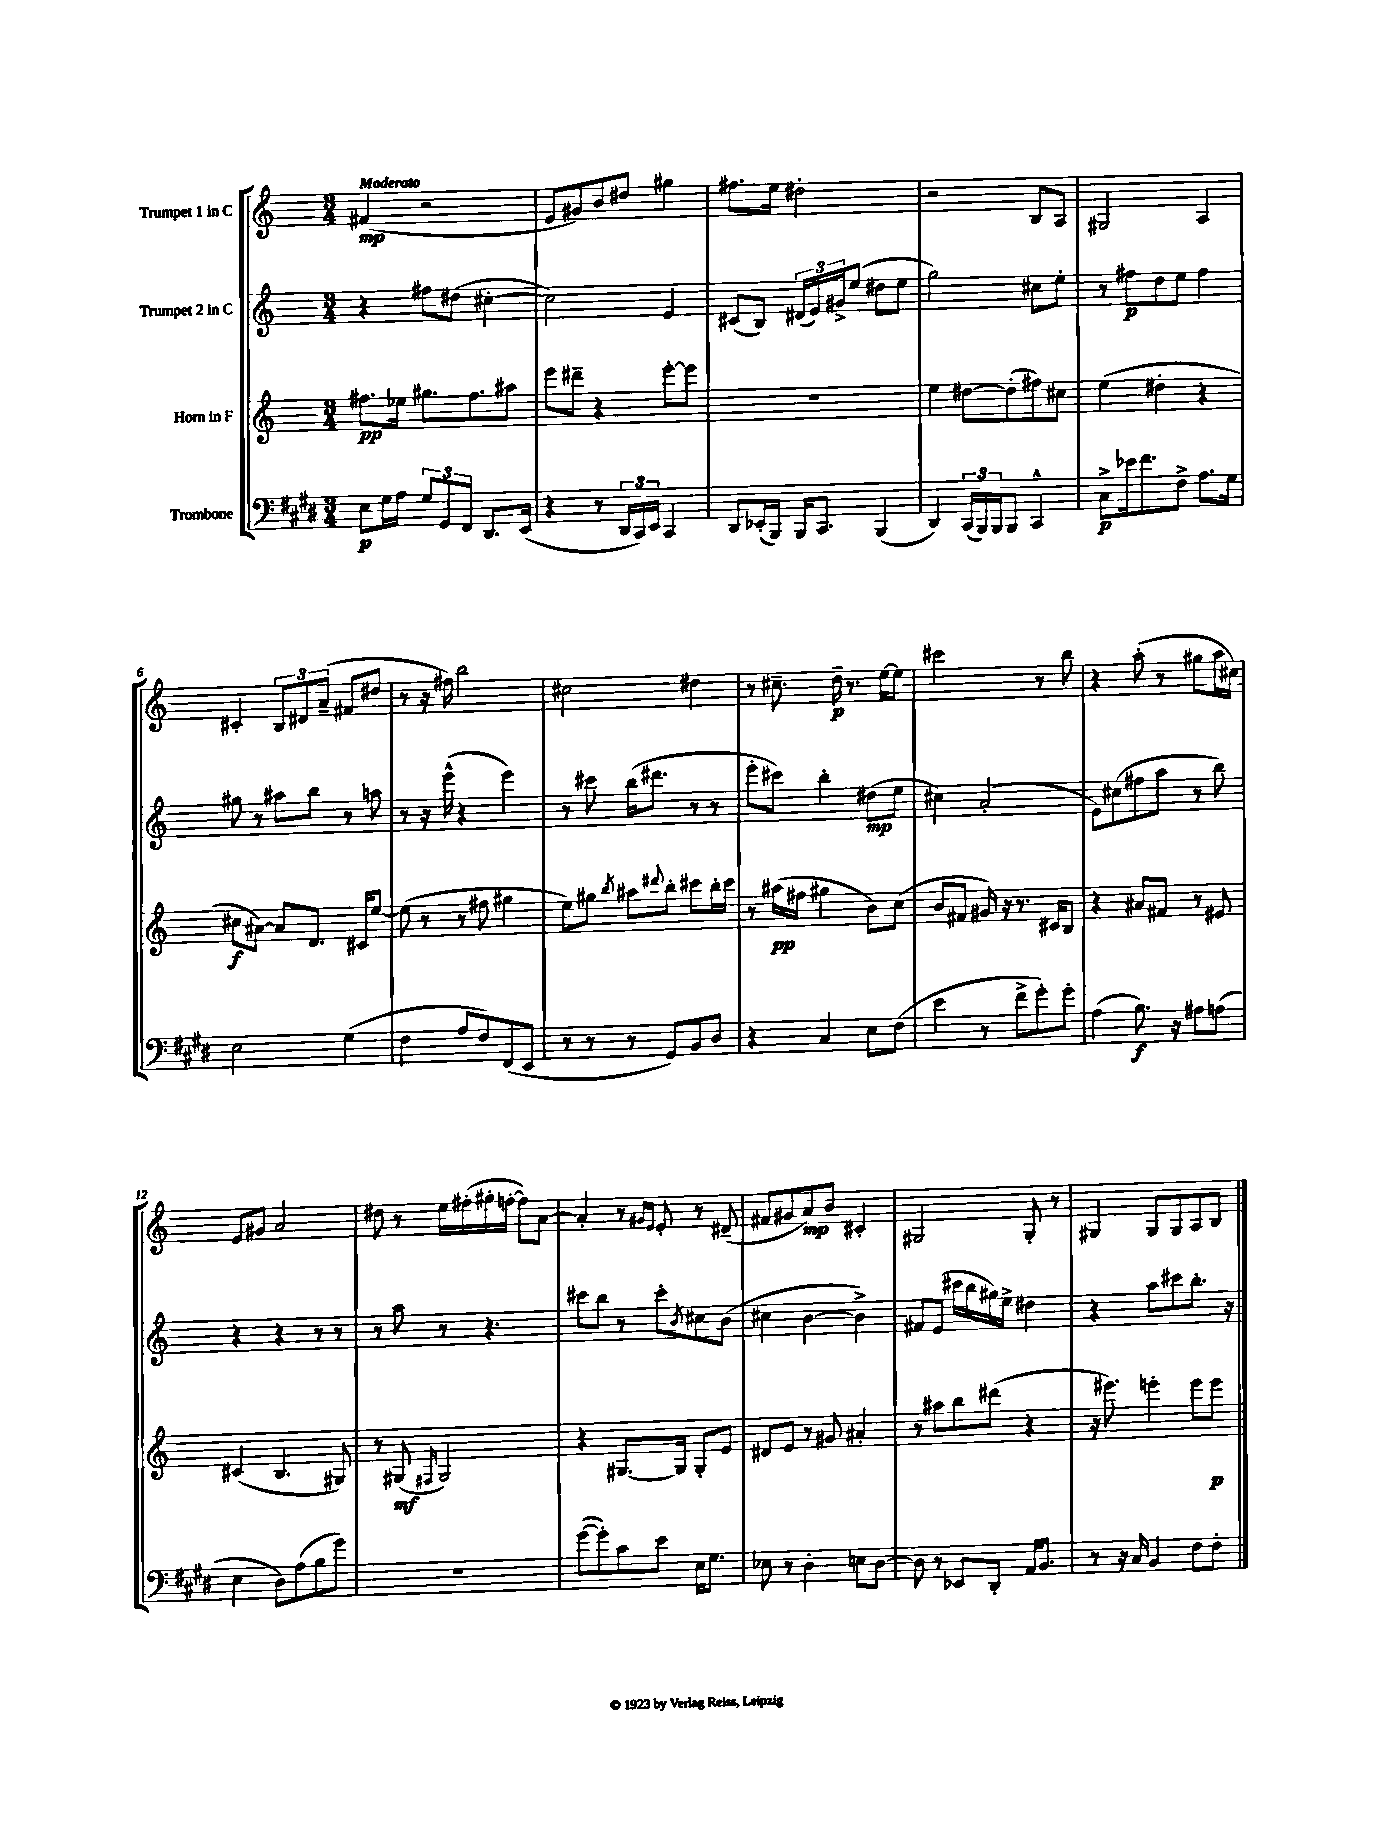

**kern	**kern	**kern	**kern
*staff4	*staff3	*staff2	*staff1
*clefF4	*clefG2	*clefG2	*clefG2
*k[f#c#g#d#]	*k[]	*k[]	*k[]
*M3/4	*M3/4	*M3/4	*M3/4
8E	8.ff#	4r	(4f#
16G#	.	.	.
16A	16ee-	.	.
12G#	8.gg#	8ff#	2r
12GG#	.	.	.
.	.	(8dd#	.
12FF#	.	.	.
.	8.ff#	.	.
8.DD#	.	[4cc#'	.
.	8aa#	.	.
(16EE	.	.	.
=	=	=	=
4r	8eee	2cc#])	8e
.	8ddd#~	.	8g#)
8r	4r	.	8b
24DD#	.	.	8dd#
24CC#)	.	.	.
24EE	.	.	.
4CC#	[8eee'	4e	4gg#
.	8eee]	.	.
=	=	=	=
8DD#	2.r	(8c#	8.ff#
(16EE-'	.	8B)	.
16BBB)	.	.	16ee
16BBB	.	(24d#	2dd#'
.	.	24e)	.
8.CC#	.	.	.
.	.	24g#^	.
.	.	(8ee	.
(4BBB	.	8dd#	.
.	.	8ee	.
=	=	=	=
4DD#)	4ee	2gg)	2r
(24CC#	[8dd#	.	.
24BBB)	.	.	.
24BBB	.	.	.
8BBB	(8dd#']	.	.
4CC#^^	8ff#)	8cc#	8B
.	8cc#	8ee'	8A
=	=	=	=
8C#^	(4ee	8r	2G#
16e-	.	8ff#	.
8.f#	.	.	.
.	4dd#'	8dd	.
8F#^	.	8ee	.
8.A	4r	4ff#	4A
16G#	.	.	.
=	=	=	=
2E	8cc#	8gg#	4c#'
.	[8a#)	8r	.
.	8a#]	8aa#	12B
.	.	.	12d#
.	8.d	8bb	.
.	.	.	(12a~
(4G#	.	8r	8f#
.	16c#	.	.
.	[8ee	8aa	8dd#
=	=	=	=
4F#	(8ee]	8r	8r
.	8r	16r	16r
.	.	(16eee^^	16ff#)
8A	8r	4r	2bb
8F#)	8ff#	.	.
(8FF#	4gg#	4eee)	.
8EE	.	.	.
=	=	=	=
8r	8ee)	8r	2cc#
8r	8gg#	8ccc#	.
.	8qbb	.	.
8r	8aa#	(16bb	.
.	.	8.ddd#	.
.	8qqddd#	.	.
8GG#)	8bb'	.	.
8BB	8ccc#	8r	4dd#
8D#	16bb'	8r	.
.	16ccc#	.	.
=	=	=	=
4r	8r	8eee'	8r
.	(16aa#	8ccc#)	8.cc#~
.	16ff#	.	.
4C#	4gg#	4bb'	.
.	.	.	16dd~
.	.	.	8.r
8E	8b)	(8dd#	.
.	.	.	[16ee
(8F#	(8cc	8ee	8ee]
=	=	=	=
4e	8b	4cc#)	2ccc#
.	8f#	.	.
8r	16g#)	(2a'	.
.	16r	.	.
8f#^	8.r	.	.
8g#')	.	.	8r
.	16c#	.	.
8g#'	8B	.	8bb
=	=	=	=
(4A	4r	8e)	4r
.	.	(8cc#	.
8.B)	8a#	8ff#	(8aa'
.	8f#	8aa	8r
16r	.	.	.
8A#	8r	8r	8gg#
(8A	8e#	8bb)	16aa
.	.	.	16cc#)
=	=	=	=
4E	(4c#	4r	8e
.	.	.	8g#
8D#)	4.B	4r	2a
(8A	.	.	.
8B	.	8r	.
8g#)	8G#)	8r	.
=	=	=	=
2.r	8r	8r	8dd#
.	(8G#	8aa	8r
.	16qqF#	.	.
.	2G#)	8r	16ee
.	.	.	(16ff#'
.	.	4.r	16gg#'
.	.	.	[16ff'
.	.	.	8ff])
.	.	.	[8a
=	=	=	=
([8g#	4r	8ccc#	4a']
8g#'])	.	8bb	.
8c#	[8.G#	8r	8r
.	.	.	16qqg#
.	.	.	16qqe
8e	.	8ccc#'	8e'
.	16G#]	.	.
.	.	8qb	.
16E	8G#'	8cc#	8r
8.G#	.	.	.
.	8e	(8b	(8d#~
=	=	=	=
8E-	8d#	4cc#	8f#
8r	8e	.	8g#
4D#'	8r	[4b	8a)
.	8g#	.	8b
8E	4a#'	4b^])	4c#'
[8D#	.	.	.
=	=	=	=
8D#]	8r	8f#	2G#
8r	8aa#	(8e	.
8EE-	8bb	16ccc#	.
.	.	16bb	.
8DD#'	(8ddd#	16gg#)	.
.	.	16ee^	.
16AA	4r	4dd#	8G#'
8.BB	.	.	.
.	.	.	8r
=	=	=	=
8r	16r	4r	4G#
.	8.eee#)	.	.
16r	.	.	.
16C#	.	.	.
4BB	4eee'	8aa	8G#
.	.	8ccc#	8G#
8F#	8eee	8.bb'	8A
8F#'	8eee	.	8B
.	.	16r	.
==	==	==	==
*-	*-	*-	*-
